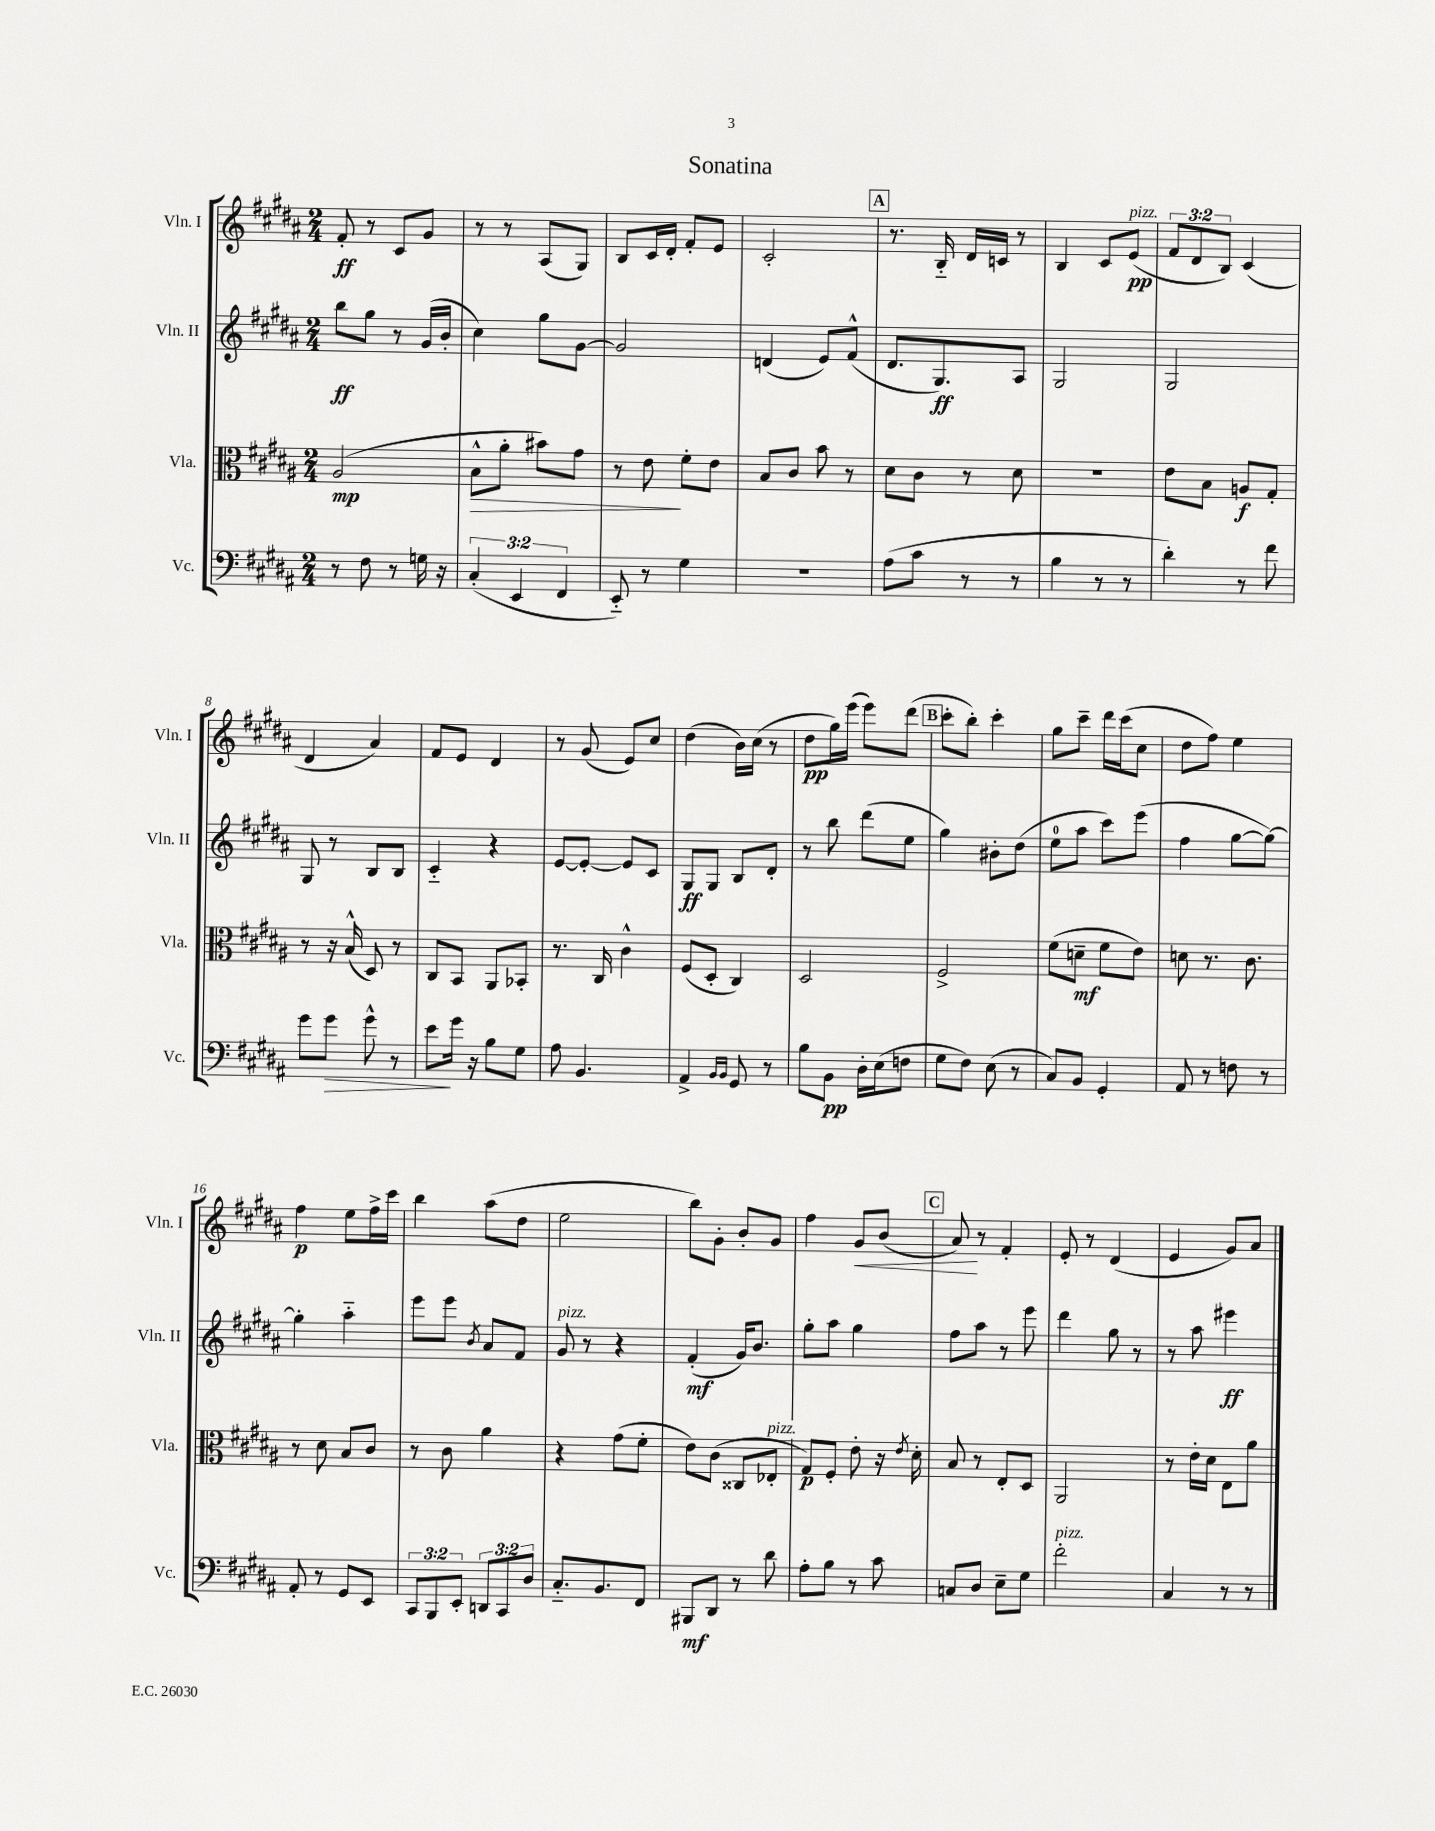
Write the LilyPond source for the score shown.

\header { title = "Sonatina" }
<<
\new StaffGroup <<
\new Staff = "s0" \with { instrumentName = "Vln. I" shortInstrumentName = "Vln. I" } {
    \clef treble \key b \major \numericTimeSignature \time 2/4 \override Staff.TupletNumber.text = #tuplet-number::calc-fraction-text
    fis'8-.\ff r8 cis'8 gis'8 |
    r8 r8 ais8( gis8) |
    b8 cis'16 dis'16-. fis'8-. e'8 |
    cis'2-. |
    \mark \markup { \box "A" } r8. b16-_ dis'16 c'16 r8 |
    b4 cis'8 e'8\pp^\markup { \italic "pizz." }( |
    \tuplet 3/2 { fis'8 dis'8 b8) } cis'4( |
    dis'4 ais'4) |
    fis'8 e'8 dis'4 |
    r8 gis'8( e'8) cis''8 |
    dis''4( b'16) cis''16( r8 |
    dis''8\pp gis''16) e'''16( e'''8) dis'''8( |
    \mark \markup { \box "B" } cis'''8-. b''8-.) cis'''4-. |
    gis''8 cis'''8-- dis'''16 cis'''16( cis''8 |
    dis''8 fis''8) e''4 |
    fis''4\p e''8 fis''16-> cis'''16 |
    b''4 ais''8( dis''8 |
    e''2 |
    b''8) gis'8-. b'8-. gis'8 |
    fis''4 gis'8\< b'8( |
    \mark \markup { \box "C" } ais'8\!) r8 fis'4-. |
    e'8-. r8 dis'4( |
    e'4 gis'8) ais'8 \bar "|." |
}
\new Staff = "s1" \with { instrumentName = "Vln. II" shortInstrumentName = "Vln. II" } {
    \clef treble \key b \major \numericTimeSignature \time 2/4
    b''8\ff gis''8 r8 gis'16( b'16-. |
    cis''4) gis''8 gis'8~ |
    gis'2 |
    d'4( e'8) fis'8-^( |
    \mark \markup { \box "A" } dis'8. gis8.\ff) ais8 |
    gis2 |
    gis2 |
    gis8 r8 b8 b8 |
    cis'4-_ r4 |
    e'8~ e'8~-. e'8 cis'8 |
    gis8\ff gis8 b8 dis'8-. |
    r8 b''8 dis'''8( e''8 |
    \mark \markup { \box "B" } gis''4) bis'8-. dis''8( |
    e''8-0 ais''8 cis'''8) e'''8( |
    fis''4 gis''8~ gis''8~) |
    gis''4-. ais''4-_ |
    e'''8 e'''8 \acciaccatura { b'8 } ais'8 fis'8 |
    gis'8^\markup { \italic "pizz." } r8 r4 |
    fis'4-.\mf( gis'16) b'8. |
    gis''8-. ais''8 gis''4 |
    \mark \markup { \box "C" } fis''8 ais''8 r8 e'''8 |
    dis'''4 gis''8 r8 |
    r8 ais''8 eis'''4\ff \bar "|." |
}
\new Staff = "s2" \with { instrumentName = "Vla." shortInstrumentName = "Vla." } {
    \clef alto \key b \major \numericTimeSignature \time 2/4
    ais2\mp( |
    b8-^\> ais'8-. bis'8) gis'8 |
    r8 e'8\! fis'8-. e'8 |
    b8 cis'8 b'8 r8 |
    \mark \markup { \box "A" } dis'8 cis'8 r8 dis'8 |
    r2 |
    e'8 b8 a8\f gis8-. |
    r8 r16 b16-^( dis8) r8 |
    cis8 b,8 ais,8 bes,8-. |
    r8. cis16 cis'4-^ |
    fis8( dis8-. cis4) |
    dis2 |
    \mark \markup { \box "B" } fis2-> |
    fis'8( d'8--\mf fis'8 e'8) |
    d'8 r8. cis'8. |
    r8 dis'8 b8 cis'8 |
    r8 cis'8 ais'4 |
    r4 gis'8( fis'8-. |
    e'8) cis'8( cisis8 ees8-.^\markup { \italic "pizz." } |
    gis8\p) fis8-. e'8-. r16 \acciaccatura { e'8 } dis'16-. |
    \mark \markup { \box "C" } b8 r8 e8-. dis8 |
    ais,2 |
    r8 e'16-. dis'16 e8 ais'8 \bar "|." |
}
\new Staff = "s3" \with { instrumentName = "Vc." shortInstrumentName = "Vc." } {
    \clef bass \key b \major \numericTimeSignature \time 2/4 \override Staff.TupletNumber.text = #tuplet-number::calc-fraction-text
    r8 fis8 r8 g16 r16 |
    \tuplet 3/2 { cis4-.( e,4 fis,4 } |
    e,8-_) r8 gis4 |
    R2 |
    \mark \markup { \box "A" } ais8( cis'8 r8 r8 |
    b4 r8 r8 |
    dis'4-.) r8 fis'8 |
    gis'8 gis'8\> gis'8-^ r8 |
    e'8\! gis'16 r16 b8 gis8 |
    ais8 b,4. |
    ais,4-> \grace { b,16 b,16 } gis,8 r8 |
    b8 b,8\pp dis16-. e16( f8 |
    \mark \markup { \box "B" } gis8 fis8) e8( r8 |
    cis8) b,8 gis,4-. |
    ais,8 r8 f8 r8 |
    ais,8-. r8 gis,8 e,8 |
    \tuplet 3/2 { cis,8 b,,8 e,8-. } \tuplet 3/2 { d,8 cis,8 dis8 } |
    cis8.-_ b,8. fis,8 |
    bis,,8\mf dis,8 r8 dis'8 |
    ais8-. b8 r8 cis'8 |
    \mark \markup { \box "C" } c8 dis8 e8-- gis8 |
    fis'2-.^\markup { \italic "pizz." } |
    cis4 r8 r8 \bar "|." |
}
>>
>>
